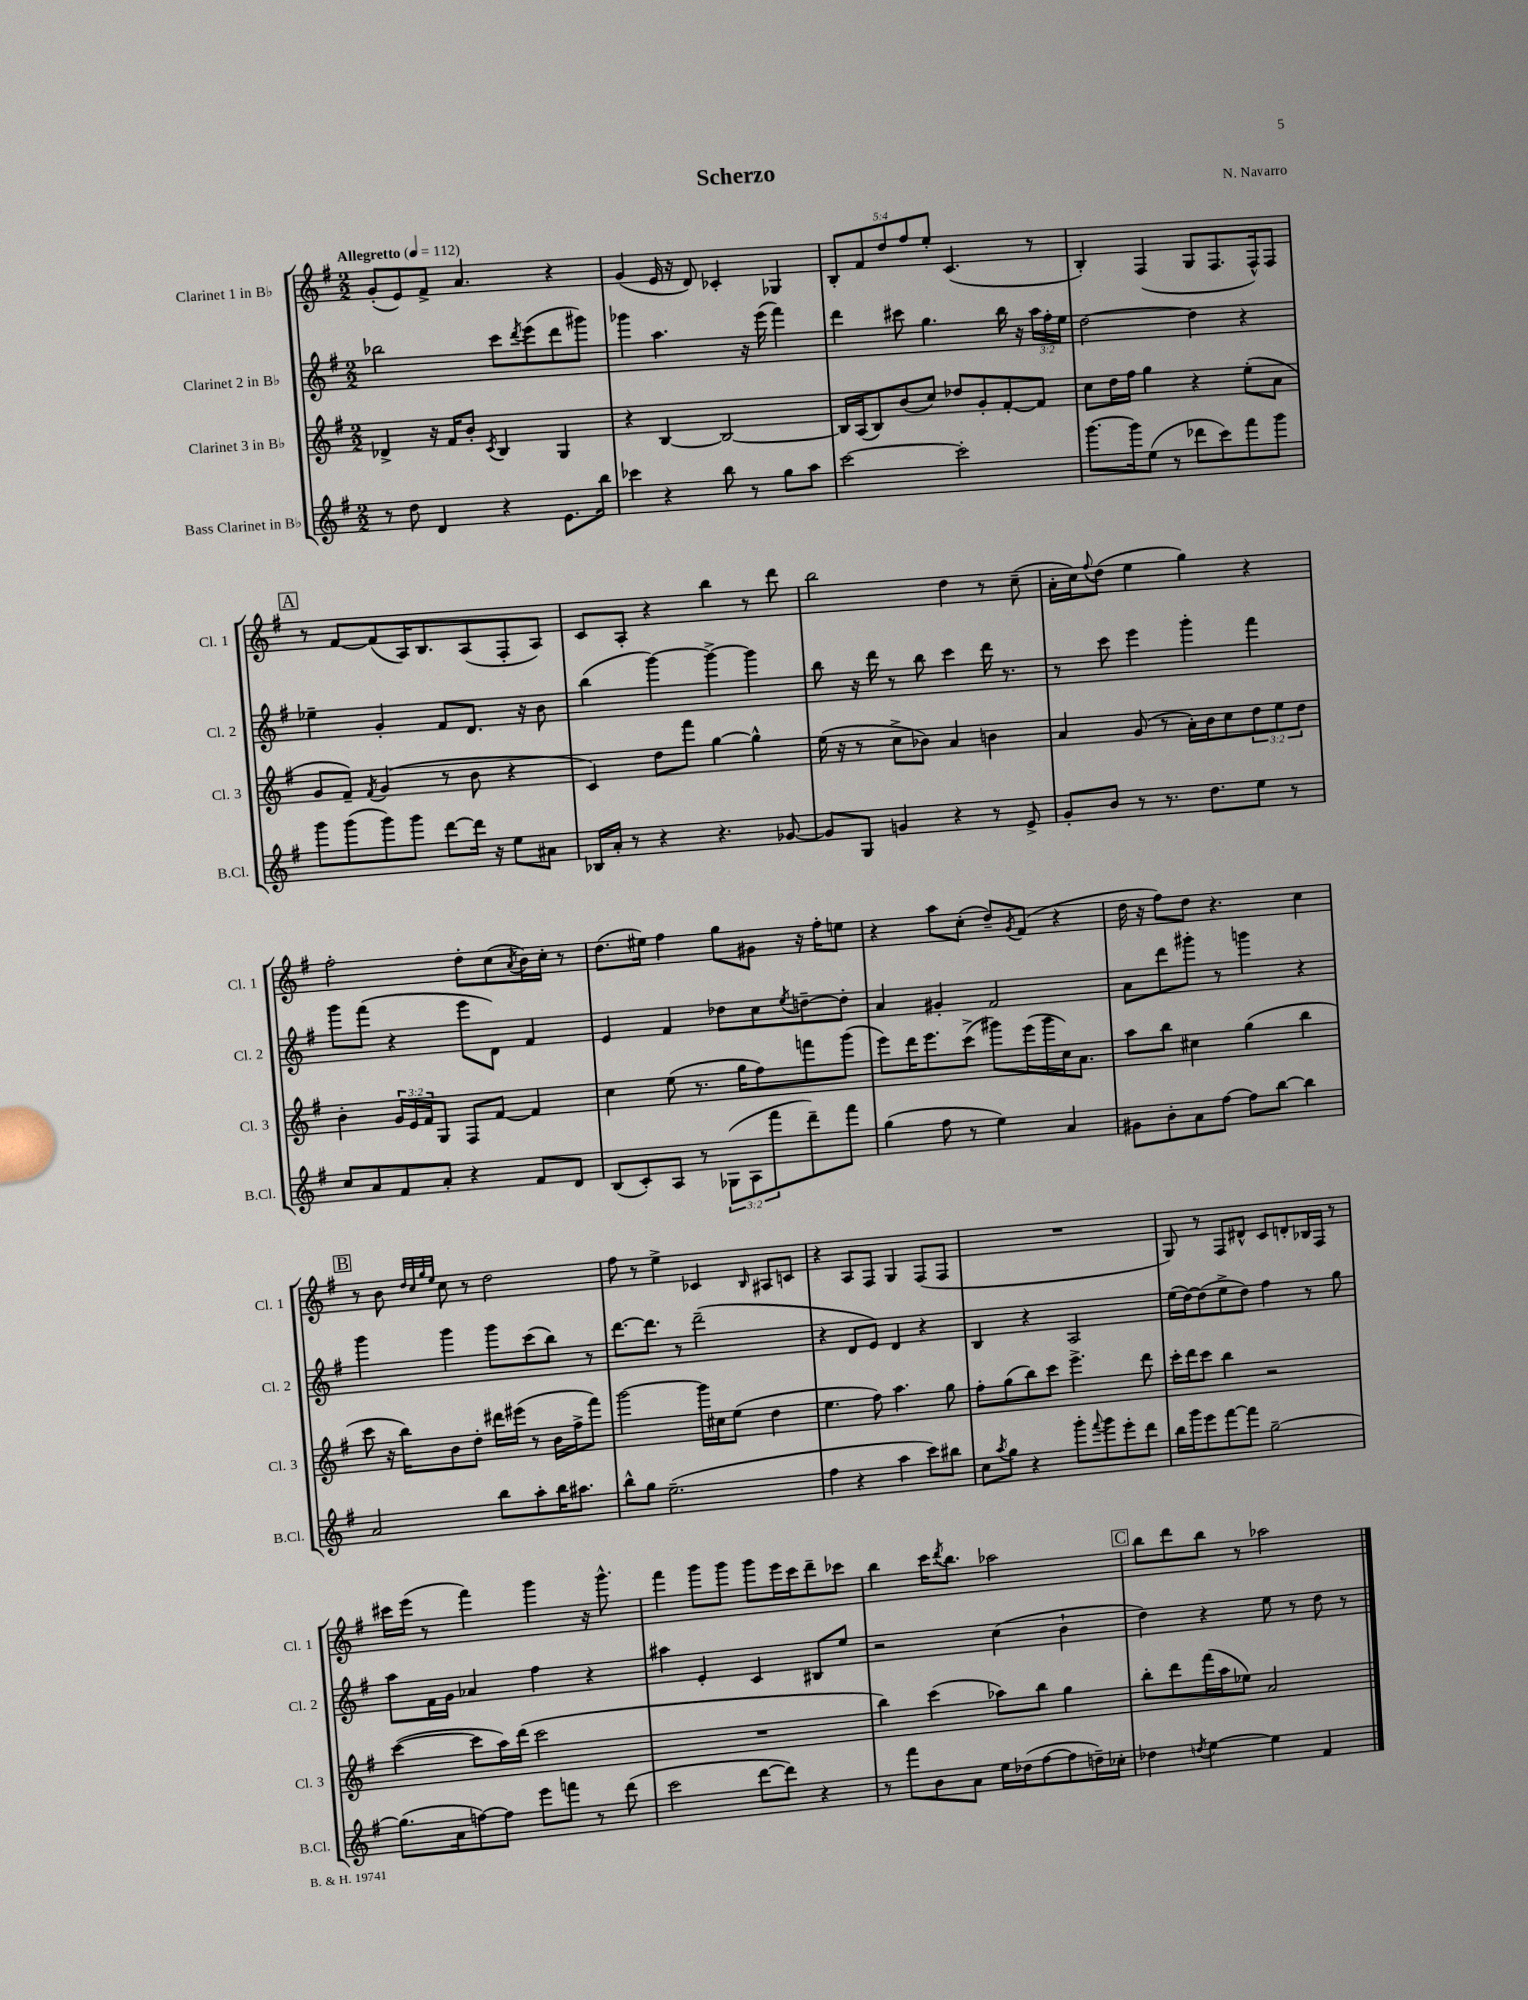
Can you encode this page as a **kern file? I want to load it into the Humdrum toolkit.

**kern	**kern	**kern	**kern
*staff4	*staff3	*staff2	*staff1
*clefG2	*clefG2	*clefG2	*clefG2
*k[f#]	*k[f#]	*k[f#]	*k[f#]
*M2/2	*M2/2	*M2/2	*M2/2
*MM112	*MM112	*MM112	*MM112
8r	4d-^/	2bb-\	(8g'/L
8dd\	.	.	8e/)
4d/	16r	.	8f#^/J
.	16f#/LK	.	.
.	8b'/J	.	4.a/
.	8qc/	.	.
4r	4B/	8ccc\L	.
.	.	8qddd/	.
.	.	(8eee\	.
8.e\L	4G/	8ddd\	4r
.	.	8ggg#\J)	.
16bb\Jk	.	.	.
=	=	=	=
4ccc-\	4r	4ggg-\	(4g/
4r	[4B/	4.aa\	16e/
.	.	.	16r
.	.	.	8d/)
8bb\	2B/_	.	4c-'/
8r	.	16r	.
.	.	(16eee\	.
8gg\L	.	4fff#\)	4G-/
8aa\J	.	.	.
=	=	=	=
[2ccc\	16B/]LL	4ddd\	10B'/L
.	(16A/J	.	.
.	.	.	10f#/
.	8B/)	.	.
.	.	.	10dd/
.	(8b/	8ccc#\	.
.	.	.	10ff#/
.	8cc/J)	4.gg\	.
.	.	.	10ee'/J
2ccc'\]	8dd-/L	.	(4.c/
.	8g'/	.	.
.	[8f#'/	16bb\	.
.	.	16r	.
.	8f#/]J	24aa\LL	8r
.	.	24ff#'\	.
.	.	24ee\JJ	.
=	=	=	=
[8.ggg\L	8cc\L	[2dd\	4B'/)
.	16dd\L	.	.
16ggg\]k	16ff#\JJ	.	.
(8ee\J	4gg\	.	(4F#/
8r	.	.	.
8ddd-\L	4r	4dd\]	8G/L
8ccc\)	.	.	8.F#/
8fff#\	(8ee'\L	4r	.
.	.	.	16F#^^/k)
8ggg\J	8a\J	.	8F#/J
=	=	=	=
8ggg\L	8g/L	4ee-~\	8r
(8ggg\	8f#~/J)	.	[8f#/L
.	8qf#/	.	.
8ggg\)	(4g/	4g'/	(8f#/]
8ggg\J	.	.	16A/K)
.	.	.	8.B/
[8ddd\L	8r	8f#/L	.
16ddd\]Jk	8b\	8.d/J	(8A/
16r	.	.	.
8ee\L	4r	.	8F#'/
.	.	16r	.
8a#\J	.	8b\	8A/J)
=	=	=	=
16B-/LL	4c/)	(4bb\	8c/L
16a'/JJ	.	.	.
8r	.	.	8A'/J
4r	8dd\L	[4ggg\)	4r
.	8fff#\J	.	.
4.r	[4gg\	4ggg^\_	4bb\
.	4gg^^\]	4ggg\]	8r
[8g-/	.	.	8ddd\
=	=	=	=
8g-/]L	(16ee\	8bb\	2bb\
.	16r	.	.
8G/J	8r	16r	.
.	.	16ddd\	.
4g/	8cc^\L	8r	.
.	8b-\J)	8bb\	.
4r	4a/	4ccc\	4dd\
8r	4b\	16ddd\	8r
.	.	8.r	.
8e^/	.	.	(8cc~\
=	=	=	=
8g'/L	4a/	8r	16a'\LL
.	.	.	16cc\J)
.	.	.	8qqff#/
8b/J	.	8ccc\	(8dd\J
8r	(8g/	4eee\	4ee\
8.r	8r	.	.
.	16a'\LL)	4ggg'\	4gg\)
8.dd\L	16b\J	.	.
.	8cc\	.	.
8ee\J	12dd\	4fff#\	4r
.	12ee\	.	.
8r	.	.	.
.	12dd\J	.	.
=	=	=	=
8cc/L	4b'\	8ggg\L	2ff#'\
8a/	.	(8fff#\J	.
8f#/	24g/LL	4r	.
.	24e/	.	.
.	24f#/J	.	.
8a'/J	8G/J	.	.
4r	8F#/L	8eee\L	8dd'\L
.	[8f#/J	8d\J)	(8cc\
.	.	.	8qa/
8f#/L	4f#/]	4f#/	16b\L)
.	.	.	16cc'\JJ
8d/J	.	.	8r
=	=	=	=
(8B/L	4cc\	4e/	(8.dd\L
8c'/)	.	.	.
.	.	.	16ee#\Jk)
8A/J	(8ee\	4f#/	4ff#\
8r	8.r	.	.
(12G-\L	.	8dd-\L	8gg\L
.	16gg\LK	.	.
12A\	.	.	.
.	8ff#\)	8cc\	8g#\J
12fff#\	.	.	.
.	.	8qee/	.
8ddd~\)	8fff\	[8dd~\	16r
.	.	.	16ff#'\LK
8fff#\J	(8ggg\J	8dd'\]J	8ee\J
=	=	=	=
(4gg\	8eee\L)	4a/	4r
.	16ddd\K	.	.
.	8.eee\	.	.
8ff#\	.	4g#'/	8aa\L
8r	(8ccc^\J	.	(8cc'\J
4ee\)	8ggg#\L)	2f#/	8dd~/L)
.	.	.	8qg/
.	(16eee\L	.	(8f#/J
.	16ggg#\	.	.
4a/	16cc\J)	.	4r
.	8.a\J	.	.
=	=	=	=
8g#\L	8aa\L	8a\L	16dd\
.	.	.	16r
8b'\	8bb\J	8ddd\	8ff#\L)
8a\	4cc#\	8ggg#'\J	8dd\J
[8ff#\J	.	8r	4.r
8ff#\]L	(4gg\	4ggg\	.
[8bb\J	.	.	.
4bb\]	4bb\	4r	4cc\
=	=	=	=
2a/	8ccc\	4ggg\	8r
.	16r	.	8b\
.	16bb\LK)	.	.
.	.	.	32qqdd/LLL
.	.	.	32qqcc/
.	.	.	32qqgg/
.	.	.	32qqee/JJJ
.	8b\	4ggg\	8cc\
.	8dd'\J	.	8r
8bb\L	16ddd#\LL	8ggg\L	2dd\
.	(16eee#\JJ	.	.
8aa'\	8r	(8ccc\	.
16bb\K	16b\LL	8bb\J)	.
8.aa#\J	16ff#^\J	.	.
.	8fff#\J)	8r	.
=	=	=	=
8bb^^\L	[2ggg\	[8.ddd\L	8ff#\
8gg\J	.	.	8r
.	.	8.ddd\]J	.
(2.ee~\	.	.	4ee^\
.	.	8r	.
.	16ggg\]LL	(2ddd~\	4c-/
.	16cc#\J	.	.
.	(8ee\J	.	.
.	.	.	16qqB/
.	4dd\	.	8A#/L
.	.	.	8c/J
=	=	=	=
4ff#\	4.ee\	4r	4r
4r	.	8d/L	8A/L
.	8ff#\)	8e/J)	8F#/J
4aa\	4.aa\	4d/	4G/
8ccc\L)	.	4r	(8F#/L
8bb#\J	8gg\	.	8F#/J
=	=	=	=
8cc\L	8ff#'\L	4B/	1r
8qaa/	.	.	.
8gg\J	(8gg\	.	.
4r	8bb\)	4r	.
.	8ccc\J	.	.
8ggg'\L	4.eee^\	2A/	.
8qqfff#/	.	.	.
8ggg\	.	.	.
8eee'\	.	.	.
8ddd\J	8ddd\	.	.
=	=	=	=
16bb\LL	16ccc'\LL	(16ee\LL	8G/)
16ggg\J	16ddd\J	[16dd\J)	.
8eee\	8ccc\J	(8dd\]	8r
[8fff#\	4bb\	8ee^\	8F#/L
8fff#\]J	.	8dd\J)	8d#^^/J
[2gg~\	2r	4ff#\	8c/L
.	.	.	8d'/
.	.	8r	16B-/L
.	.	.	16F#/JJ
.	.	8gg\	8r
=	=	=	=
(8.gg\]L	([4ccc\	8aa\L	16ccc#\LL
.	.	.	(16eee\JJ
.	.	16f#\L	8r
16a\k	.	16g\JJ	.
[8ff\)	8ccc\]L	4a-/	4fff#\)
8ff\]J	16aa\L)	.	.
.	(16ddd\JJ	.	.
8eee\L	2ccc\	4ff#\	4ggg\
8fff\J	.	.	.
8r	.	4r	16r
.	.	.	8.ggg^^\
(8ddd\	.	.	.
=	=	=	=
2ccc\	1r	4aa#\	4fff#\
.	.	4e'/	8ggg\L
.	.	.	8ggg\J
[8ddd\L	.	4c/	8ggg\L
8ddd\]J)	.	.	16eee\L
.	.	.	16ccc\J
4r	.	8B#/L	8ddd~\
.	.	8ee/J	8ccc-\J
=	=	=	=
8r	4bb\)	2r	4bb\
8fff#\L	.	.	.
8b\	(4ccc\	.	16ccc\LK
.	.	.	8qddd/
.	.	.	8.bb\J
8a\J	.	.	.
16ee\LL	8aa-\L)	(4cc\	2aa-\
(16dd-\J	.	.	.
[8ff#\	8bb\J	.	.
8ff#\]	4gg\	4b`\	.
16dd~\L)	.	.	.
16cc-'\JJ	.	.	.
=	=	=	=
4dd-\	8bb'\L	4dd\)	8bb\L
.	8ddd\	.	8ddd\
8qdd/	.	.	.
[4ee\	(16fff#\L	4r	8bb\J
.	16aa\J	.	.
.	8ee-\J)	.	8r
4ee\]	2a/	8ee\	2aa-\
.	.	8r	.
4f#/	.	8dd\	.
.	.	8r	.
==	==	==	==
*-	*-	*-	*-
